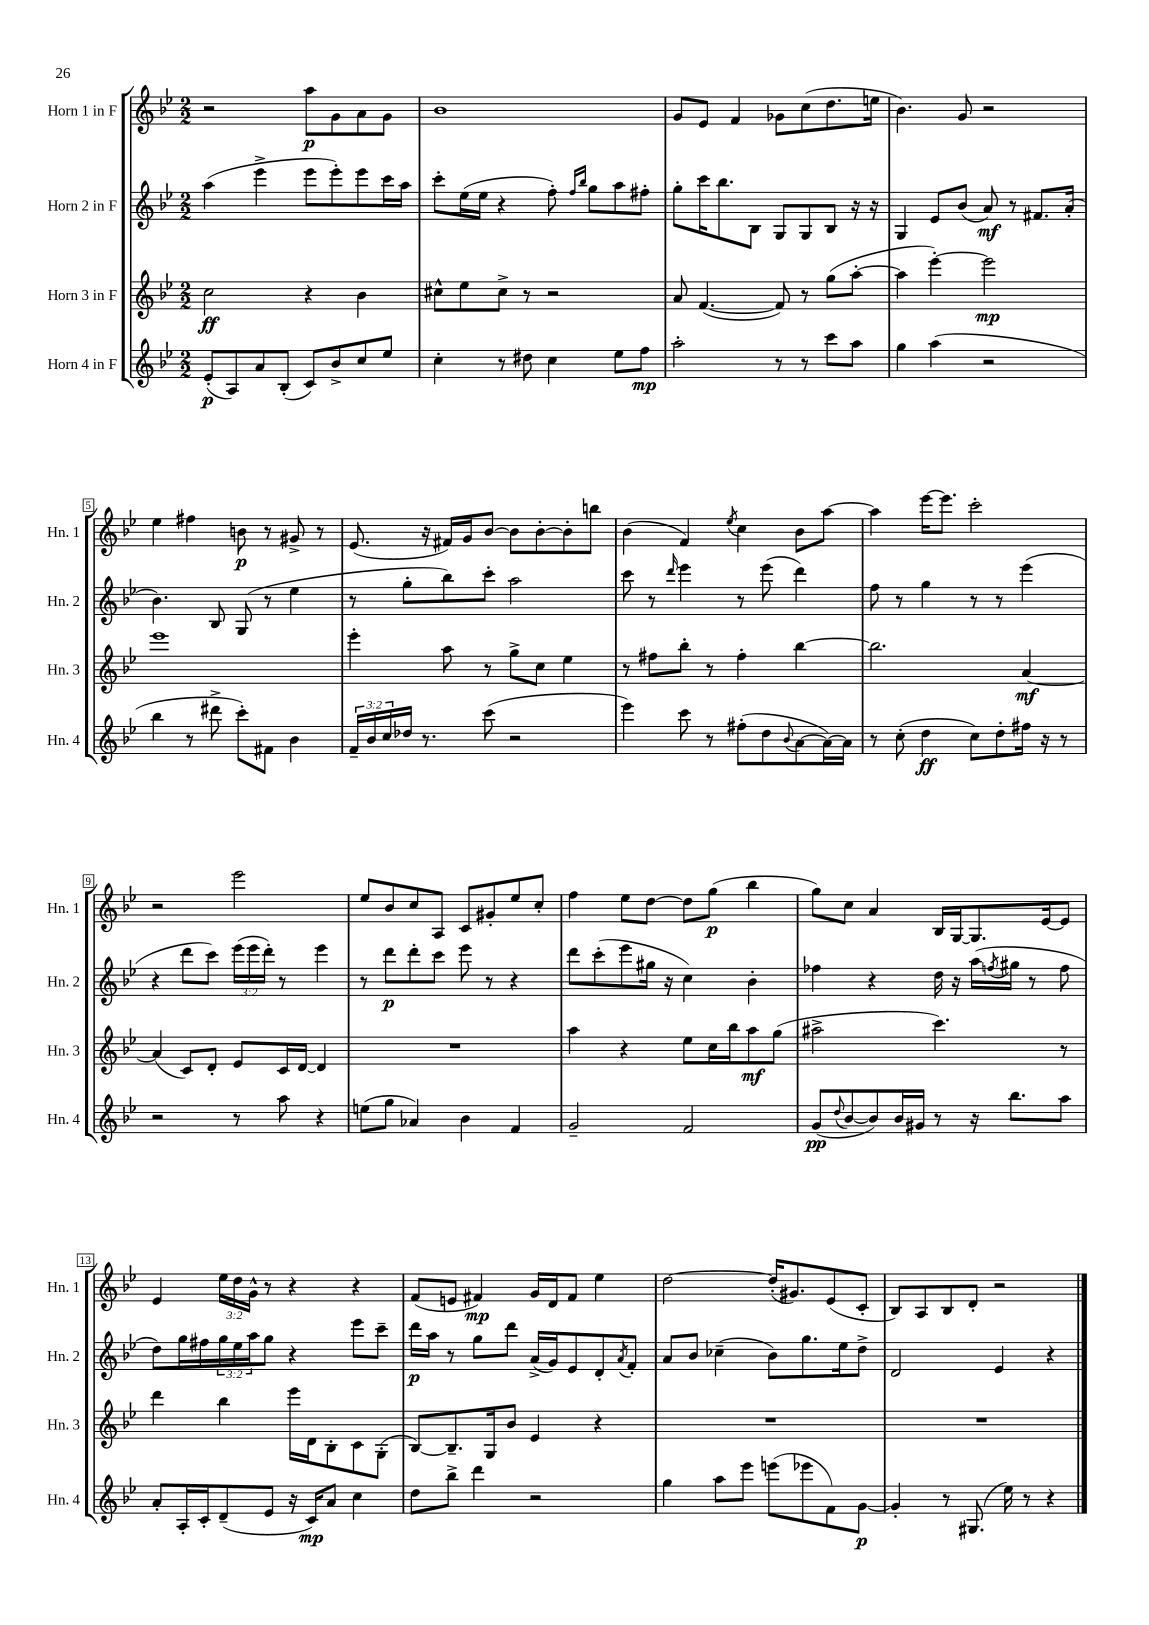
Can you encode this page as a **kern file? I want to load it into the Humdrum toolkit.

**kern	**kern	**kern	**kern
*staff4	*staff3	*staff2	*staff1
*clefG2	*clefG2	*clefG2	*clefG2
*k[b-e-]	*k[b-e-]	*k[b-e-]	*k[b-e-]
*M2/2	*M2/2	*M2/2	*M2/2
(8e-'	2cc	(4aa	2r
8A)	.	.	.
8a	.	4eee-^	.
(8B-'	.	.	.
8c)	4r	8eee-	8aa
8b-^	.	8eee-')	8g
8cc	4b-	8eee-	8a
8ee-	.	16ccc	8g
.	.	16aa	.
=	=	=	=
4cc'	8cc#^^	8ccc'	1b-
.	8ee-	(16ee-	.
.	.	16ee-	.
8r	8cc#^	4r	.
8dd#	8r	.	.
4cc	2r	8ff')	.
.	.	16qqff	.
.	.	16qqbb-	.
.	.	8gg	.
8ee-	.	8aa	.
8ff	.	8ff#'	.
=	=	=	=
2aa'	8a	8gg'	8g
.	([4.f	16ccc	8e-
.	.	8.bb-	.
.	.	.	4f
.	.	8B-	.
8r	8f])	8G	8g-
8r	8r	8G	(8cc
8ccc	(8gg	8B-	8.dd
8aa	[8aa'	16r	.
.	.	16r	16ee
=	=	=	=
4gg	4aa]	4G	4.b-)
(4aa	[4eee-')	8e-	.
.	.	(8b-	8g
2r	2eee-]	8a)	2r
.	.	8r	.
.	.	8.f#	.
.	.	(16a'	.
=	=	=	=
4bb-	1eee-	4.b-)	4ee-
8r	.	.	4ff#
8ddd#^	.	8B-	.
8ccc')	.	(8G	8b
8f#	.	8r	8r
4b-	.	4ee-	8g#^
.	.	.	8r
=	=	=	=
24f~	4eee-'	8r	(8.e-
24b-	.	.	.
24cc	.	.	.
16dd-	.	8gg'	.
8.r	.	.	16r
.	8aa	8bb-)	16f#)
.	.	.	16g
(8ccc	8r	8ccc'	[8b-
2r	8gg^	2aa	8b-]
.	8cc	.	[8b-'
.	4ee-	.	8b-']
.	.	.	8bb
=	=	=	=
4eee-)	8r	8ccc	(4b-
.	8ff#	8r	.
.	.	16qqddd	.
8ccc	8bb-'	4eee-	4f)
8r	8r	.	.
.	.	.	8qee-
(8ff#'	4ff#'	8r	4cc
8dd	.	(8eee-	.
8qqb-	.	.	.
[8a	[4bb-	4ddd)	8b-
16a_)	.	.	[8aa
16a]	.	.	.
=	=	=	=
8r	2.bb-]	8ff	4aa]
(8cc'	.	8r	.
4dd	.	4gg	[16eee-
.	.	.	8.eee-]
8cc)	.	8r	2ccc'
8dd'	.	8r	.
16ff#	[4a	(4eee-	.
16r	.	.	.
8r	.	.	.
=	=	=	=
2r	(4a]	4r	2r
.	8c)	8ddd	.
.	8d'	8ccc)	.
8r	8e-	(24eee-	2eee-
.	.	24eee-	.
.	.	24ddd')	.
8aa	16c	8r	.
.	[16d	.	.
4r	4d]	4eee-	.
=	=	=	=
(8ee	1r	8r	8ee-
8gg	.	8ddd	8b-
4a-)	.	8ddd'	8cc
.	.	8ccc	8A
4b-	.	8eee-	8c
.	.	8r	8g#'
4f	.	4r	8ee-
.	.	.	8cc'
=	=	=	=
2g~	4aa	8ddd	4ff
.	.	(8ccc'	.
.	4r	8eee-	8ee-
.	.	16gg#	[8dd
.	.	16r	.
2f	8ee-	4cc)	8dd]
.	16cc	.	(8gg
.	16bb-	.	.
.	8aa	4b-'	4bb-
.	(8gg	.	.
=	=	=	=
(8g	2aa#^	4ff-	8gg)
8qqdd	.	.	.
[8b-	.	.	8cc
8b-])	.	4r	4a
16b-	.	.	.
16g#	.	.	.
8r	4.ccc)	16dd	16B-
.	.	16r	[16G
16r	.	(16aa	8.G]
.	.	8qff	.
8.bb-	.	16gg#	.
.	.	8r	.
.	.	.	[16e-
8aa	8r	8ff	8e-]
=	=	=	=
8a'	4ddd	8dd)	4e-
16A'	.	16gg	.
16c'	.	16ff#	.
(8d~	4bb-	24gg	24ee-
.	.	24ee-	24dd
.	.	24aa	24g^^
8e-	.	8gg	8r
16r	16eee-	4r	4r
16c)	16d	.	.
8a	8B-'	.	.
4cc	8c	8eee-	4r
.	(8G'	8ccc~	.
=	=	=	=
8dd	[8B-)	16ddd	(8f
.	.	16aa	.
8bb-^	8.B-~]	8r	8e
4ddd	.	8gg	4f#)
.	16G	.	.
.	8b-	8ddd	.
2r	4e-	(16a^	16g
.	.	16g)	16d
.	.	8e-	8f#
.	4r	8d'	4ee-
.	.	8qa	.
.	.	8f'	.
=	=	=	=
4gg	1r	8a	[2dd
.	.	8b-	.
8aa	.	(4cc-~	.
8eee-	.	.	.
(8eee	.	8b-)	(16dd']
.	.	.	8.g#)
8eee-	.	8.gg	.
8f)	.	.	(8e-
.	.	16ee-	.
[8g	.	8dd^	8c'
=	=	=	=
4g']	1r	2d	8B-)
.	.	.	8A
8r	.	.	8B-
(8.G#	.	.	8d'
.	.	4e-	2r
16ee-)	.	.	.
8r	.	.	.
4r	.	4r	.
==	==	==	==
*-	*-	*-	*-
